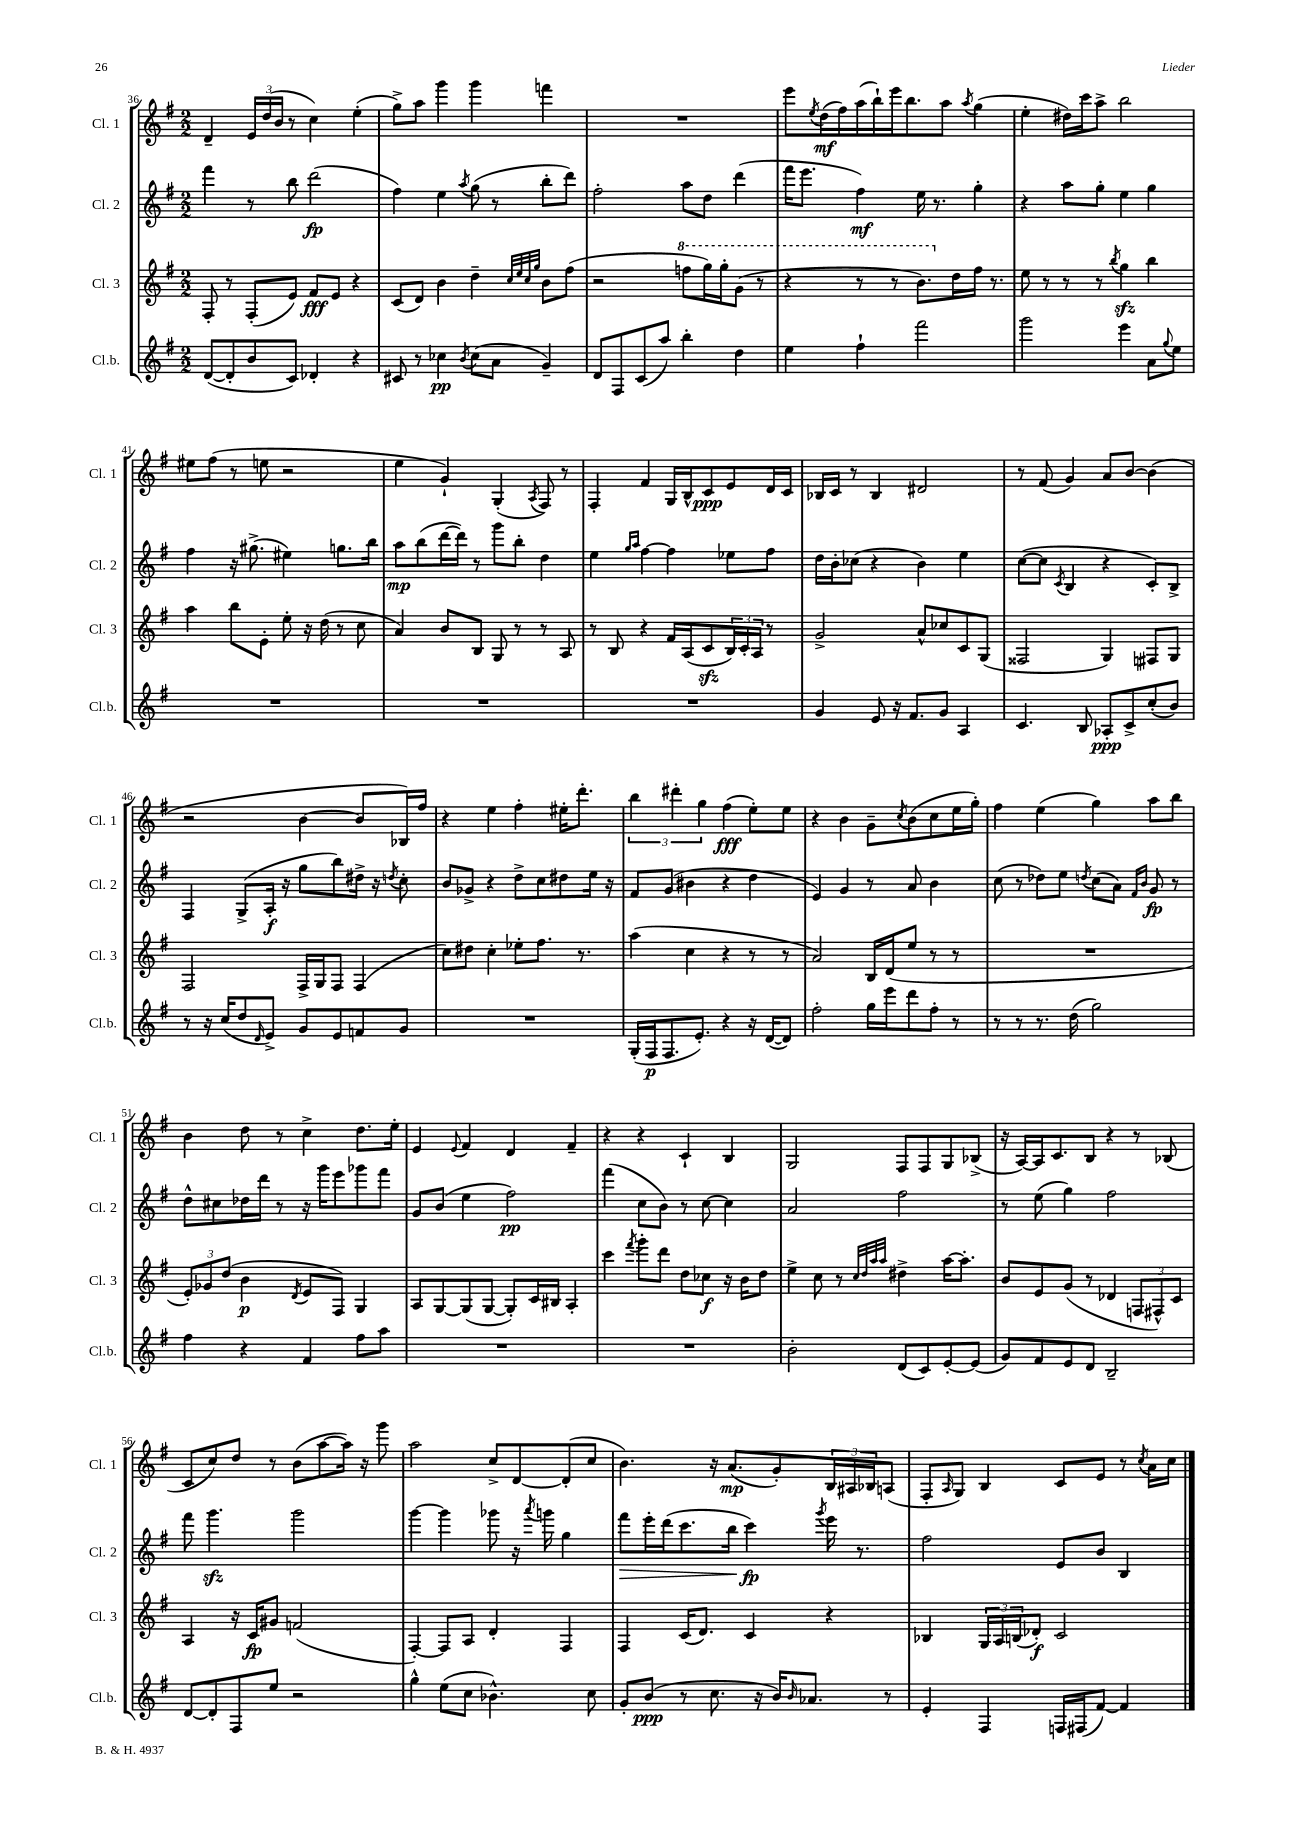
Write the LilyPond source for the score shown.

<<
\new StaffGroup <<
\new Staff = "s0" \with { instrumentName = "Cl. 1" shortInstrumentName = "Cl. 1" } {
    \clef treble \key g \major \numericTimeSignature \time 2/2
    d'4-- \tuplet 3/2 { e'16 d''16( b'16 } r8 c''4) e''4-.( |
    g''8->) a''8 g'''4 g'''4 f'''4 |
    R1 |
    e'''8 \acciaccatura { e''8 } d''16\mf( fis''16) a''16( b''16-!) e'''16 b''8. a''8 \acciaccatura { a''8 } g''4( |
    e''4-. dis''16) c'''16 a''8-> b''2 |
    eis''8 fis''8( r8 e''8 r2 |
    e''4 g'4-!) g4-.( \acciaccatura { a8 } fis8) r8 |
    fis4-. fis'4 g16 b16-^ c'8\ppp e'8 d'16 c'16 |
    bes16 c'16 r8 bes4 dis'2 |
    r8 fis'8( g'4) a'8 b'8~ b'4( |
    r2 b'4~ b'8 bes16) fis''16 |
    r4 e''4 fis''4-. eis''16-. d'''8.-. |
    \tuplet 3/2 { b''4 dis'''4-. g''4 } fis''4\fff( e''8-.) e''8 |
    r4 b'4 g'8-- \acciaccatura { c''8 } b'8( c''8 e''16 g''16-.) |
    fis''4 e''4( g''4) a''8 b''8 |
    b'4 d''8 r8 c''4-> d''8. e''16-. |
    e'4 \appoggiatura { e'8 } fis'4 d'4 fis'4-- |
    r4 r4 c'4-! b4 |
    g2 fis8 fis8 g8 bes8->( |
    r16 a16~) a16 c'8. b8 r4 r8 bes8( |
    c'8 c''8) d''8 r8 b'8( a''8~ a''16) r16 g'''8 |
    a''2 c''8-> d'8~ d'8-.( c''8 |
    b'4.) r16 a'8.\mp( g'8-.) \tuplet 3/2 { b16 ais16 bes16 } a8( |
    fis8-. \grace { a16 } g8) b4 c'8 e'8 r8 \acciaccatura { c''8 } a'16 c''16 \bar "|." |
}
\new Staff = "s1" \with { instrumentName = "Cl. 2" shortInstrumentName = "Cl. 2" } {
    \clef treble \key g \major \numericTimeSignature \time 2/2
    fis'''4 r8 b''8 d'''2\fp( |
    fis''4) e''4 \acciaccatura { a''8 } g''8( r8 b''8-. d'''8) |
    fis''2-. a''8 d''8 d'''4( |
    fis'''16 e'''8. fis''4\mf) e''16 r8. g''4-. |
    r4 a''8 g''8-. e''4 g''4 |
    fis''4 r16 gis''8.->( eis''4) g''8. b''16 |
    a''8\mp b''8( d'''16~ d'''16) r8 g'''8 b''8-. d''4 |
    e''4 \grace { g''16 a''16 } fis''4~ fis''4 ees''8 fis''8 |
    d''16 b'16-. ces''8( r4 b'4) e''4 |
    c''8~( c''8 \acciaccatura { c'8 } b4 r4 c'8-.) b8-> |
    fis4 g8->( a16-.\f r16 g''8 b''8) dis''16-> r16 \acciaccatura { d''8 } c''8-. |
    b'8 ges'8-> r4 d''8-> c''8 dis''8 e''16 r16 |
    fis'8 g'8( bis'4 r4 d''4 |
    e'4) g'4 r8 a'8 b'4 |
    c''8( r8 des''8) e''8 \acciaccatura { d''8 } c''8( a'8) \grace { fis'16 b'16 } g'8\fp r8 |
    d''8-^ cis''8 des''16 d'''16 r8 r16 g'''16 e'''8 ges'''8 fis'''8 |
    g'8 b'8( e''4 fis''2\pp) |
    fis'''4( c''8 b'8) r8 c''8~ c''4 |
    a'2 fis''2 |
    r8 e''8( g''4) fis''2 |
    fis'''8 g'''4.\sfz g'''2 |
    g'''4~ g'''4 ges'''8 r16 \acciaccatura { a'''8 } g'''16 g''4 |
    fis'''8\> e'''16-. d'''16( c'''8. b''16\! c'''4\fp) \acciaccatura { g'''8 } e'''16 r8. |
    fis''2 e'8 b'8 b4 \bar "|." |
}
\new Staff = "s2" \with { instrumentName = "Cl. 3" shortInstrumentName = "Cl. 3" } {
    \clef treble \key g \major \numericTimeSignature \time 2/2
    fis8-. r8 fis8-.( e'8) fis'8\fff e'8 r4 |
    c'8( d'8) b'4 d''4-- \grace { c''32 e''32 c''32 g''32 } b'8 fis''8( |
    r2 \ottava #1 f'''8 g'''16) g'''16-. g''8( r8 |
    r4 r8 r8 b''8.) \ottava #0 d''16 fis''16 r8. |
    e''8 r8 r8 r8 \acciaccatura { b''8 } g''4\sfz b''4 |
    a''4 b''8 e'8-. e''8-. r16 d''16( r8 c''8 |
    a'4) b'8 b8 g8 r8 r8 a8 |
    r8 b8 r4 fis'16 a16( c'8\sfz \tuplet 3/2 { b16) c'16-. a16 } r8 |
    g'2-> a'8-^ ces''8 c'8 g8( |
    fisis2 g4) fis8 g8 |
    fis2 fis16-> g16 fis8 fis4( |
    c''8) dis''8 c''4-. ees''8-. fis''8. r8. |
    a''4( c''4 r4 r8 r8 |
    a'2) b16 d'16( e''8 r8 r8 |
    R1 |
    \tuplet 3/2 { e'8-.) ges'8 d''8( } b'4\p \acciaccatura { d'8 } e'8 fis8) g4 |
    a8 g8~ g8( g8~ g8-.) c'16 bis16 a4-. |
    c'''4 \acciaccatura { fis'''8 } g'''8-. d'''8 d''8 ces''8\f r16 b'16 d''8 |
    e''4-> c''8 r8 \grace { c''32 d''32 a''32 a''32 } dis''4-> a''16~ a''8.-. |
    b'8 e'8 g'8( r8 des'4 \tuplet 3/2 { f8 fis8-^) c'8 } |
    a4 r16 c'16\fp gis'8 f'2( |
    fis4~-.) fis8 a8 d'4-. fis4 |
    fis4 c'16( d'8.) c'4 r4 |
    bes4 \tuplet 3/2 { g16 a16 b16( } des'8-.\f) c'2 \bar "|." |
}
\new Staff = "s3" \with { instrumentName = "Cl.b." shortInstrumentName = "Cl.b." } {
    \clef treble \key g \major \numericTimeSignature \time 2/2
    d'8~( d'8-. b'8 c'8) des'4-. r4 |
    cis'8 r8 ces''4\pp \acciaccatura { b'8 } ces''8( a'8 g'4--) |
    d'8 fis8 c'8( a''8) b''4-. d''4 |
    e''4 fis''4-! fis'''2 |
    g'''2 e'''4 a'8 \appoggiatura { g''8 } e''8 |
    R1 |
    R1 |
    R1 |
    g'4 e'8 r16 fis'8. g'8 a4 |
    c'4. b8 aes8-.\ppp c'8-> c''8-.( b'8) |
    r8 r16 c''16( d''8 \grace { d'16 } e'8->) g'8 e'8 f'8 g'8 |
    R1 |
    g16-.( fis16\p fis8. e'8.-.) r4 r16 d'16~( d'8) |
    fis''2-. g''16 e'''16 d'''8 fis''8-. r8 |
    r8 r8 r8. d''16( g''2) |
    fis''4 r4 fis'4 fis''8 a''8 |
    R1 |
    R1 |
    b'2-. d'8( c'8) e'8~-. e'8( |
    g'8) fis'8 e'8 d'8 b2-- |
    d'8~ d'8-. fis8 e''8 r2 |
    g''4-^ e''8( c''8 bes'4.-^) c''8 |
    g'8-. b'8\ppp( r8 c''8. r16 b'16) \grace { b'16 } aes'8. r8 |
    e'4-. fis4 f16 fis16( fis'8~) fis'4 \bar "|." |
}
>>
>>
\layout { \context { \Score currentBarNumber = #36 } }
